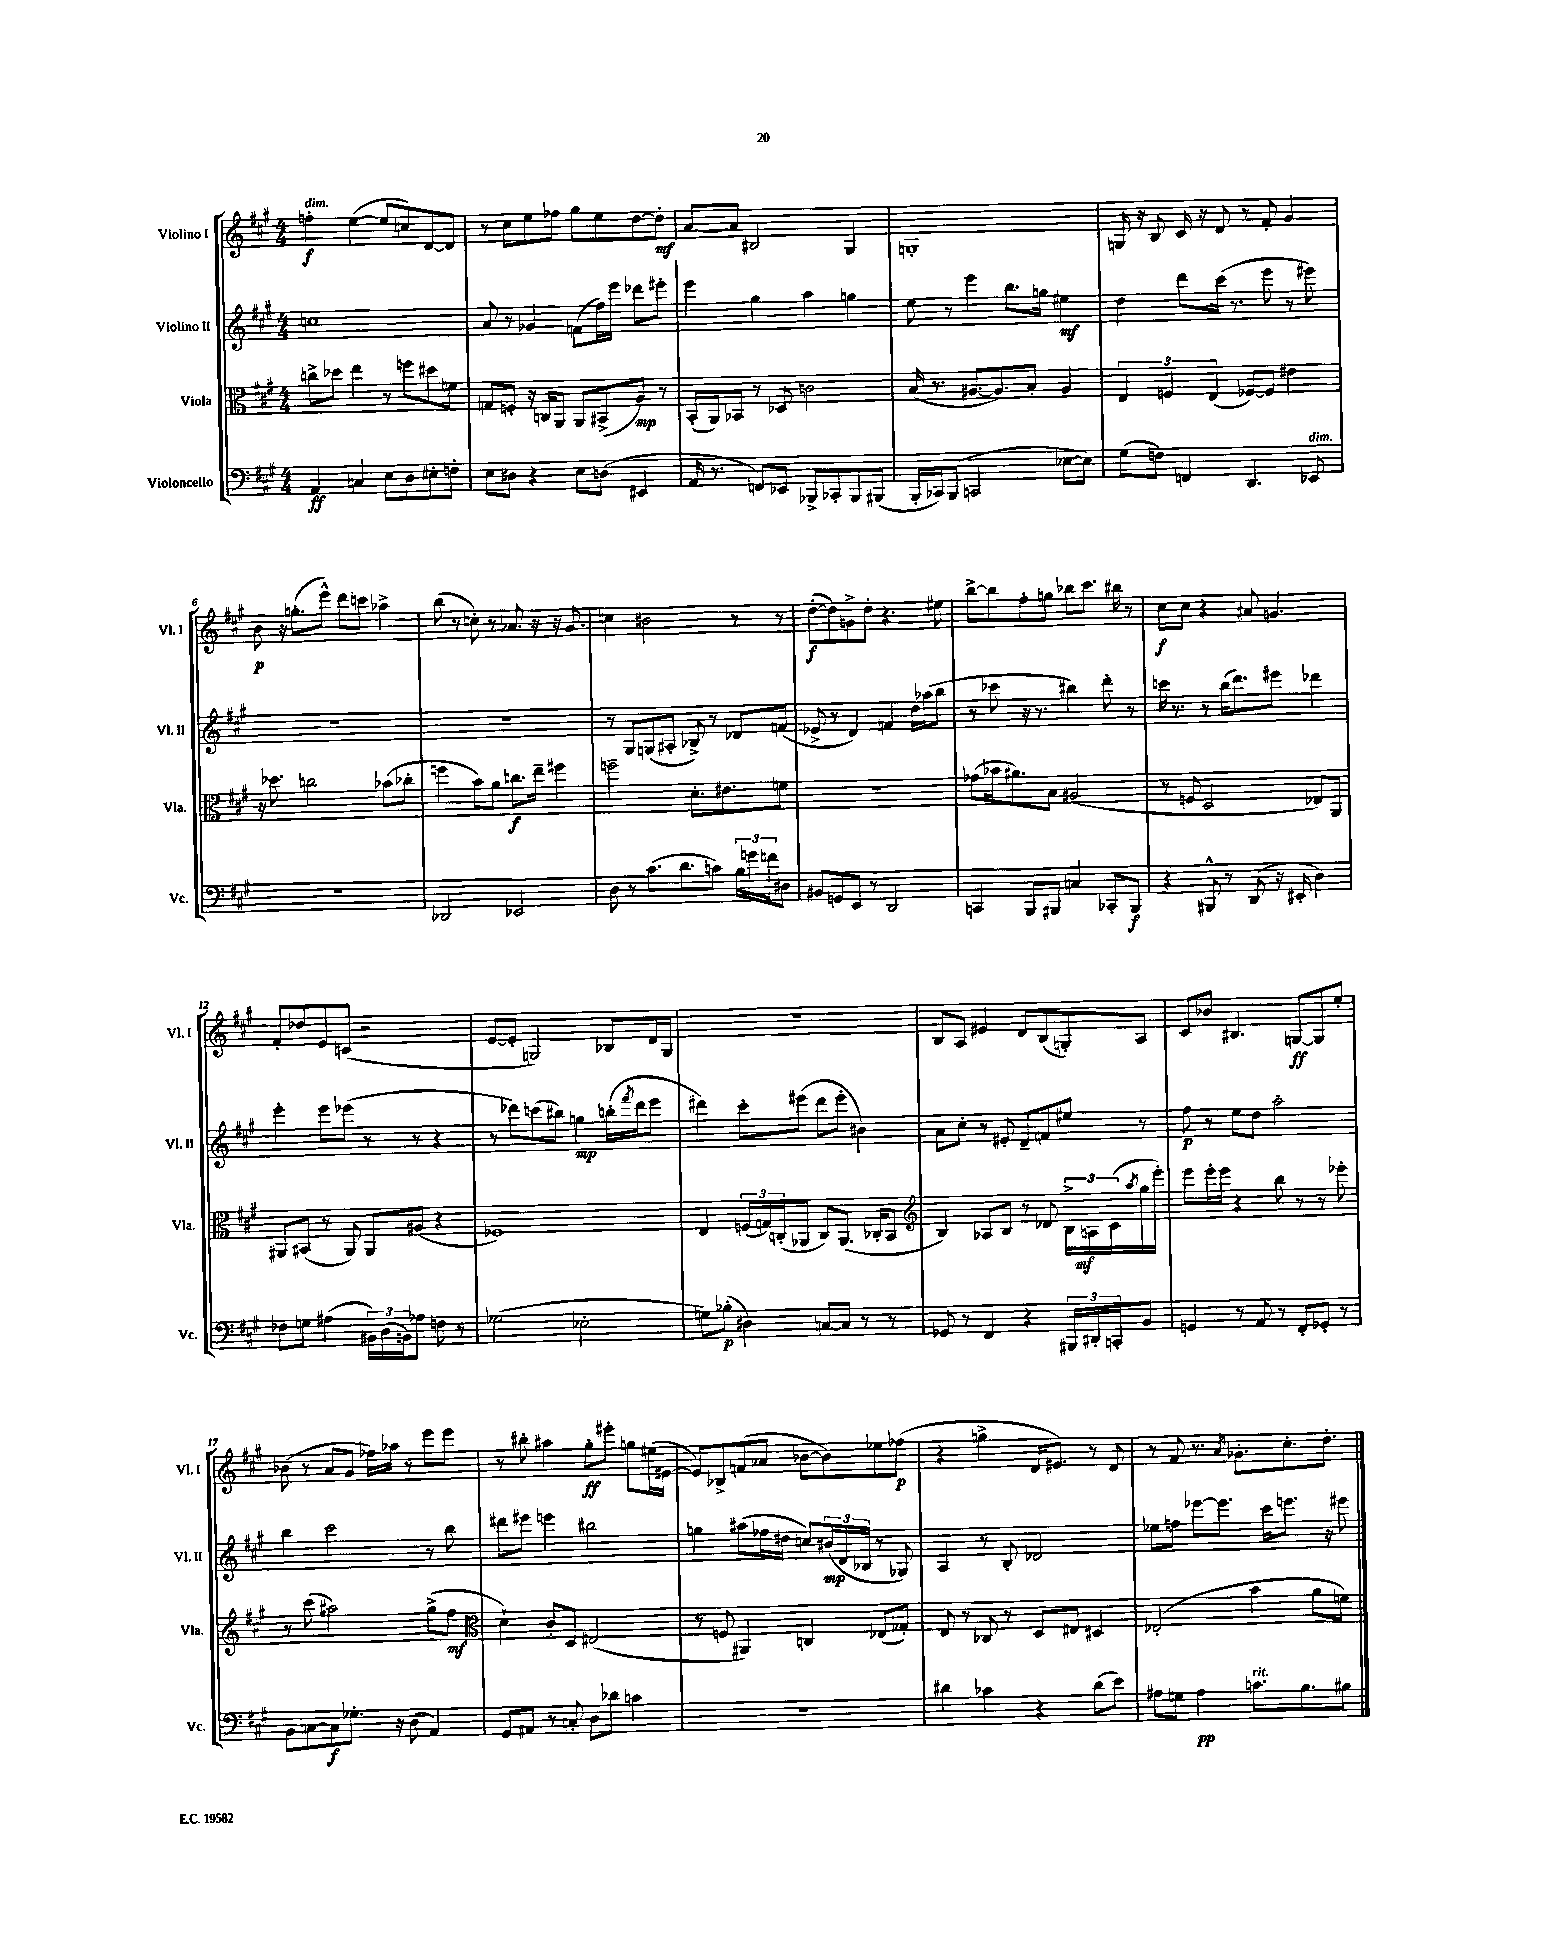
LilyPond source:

<<
\new StaffGroup <<
\new Staff = "s0" \with { instrumentName = "Violino I" shortInstrumentName = "Vl. I" } {
    \clef treble \key a \major \numericTimeSignature \time 4/4
    f''4-.\f^\markup { \italic "dim." } e''4~( e''8 c''8) d'8~ d'8 |
    r8 cis''8 e''8 fes''8 gis''8 e''8 d''8~ d''8-.\mf |
    a'8~ a'8 bis2 gis4 |
    g1-. |
    g16 r16 b8 cis'16 r16 d'8 r8 fis'8-. gis'4 |
    b'8\p r16 g''8.-.( e'''8-^) d'''8 c'''8 aes''4-> |
    b''8( r8 c''8-.) r8 aes'8. r16 r16 gis'8. |
    c''4 bis'2 r8 r8 |
    d''8~-.\f( d''8) g'8-> d''8-. r4. eis''8 |
    b''8~-> b''8 fis''8-. g''8 bes''8 cis'''8. bis''16 r8 |
    cis''8\f cis''8 r4 ais'8 g'4. |
    fis'8-. des''8 e'8 c'8( r2 |
    e'8~ e'8-. g2) bes8 d'16 g16 |
    R1 |
    b8 a8 eis'4 d'8 b8( g8-.) a8 |
    cis'8 bes'8 bis4. g8~\ff g8 e''8-. |
    bes'8( r8 a'8 gis'8 fes''16) aes''16 r8 e'''8 e'''8 |
    r8 bis''8-. ais''4 gis''8-.\ff eis'''8-. g''8 eis''16( eis'16~ |
    eis'8) bes8-> f'8( aes'8 bes'8~ bes'8) ees''8 fes''8\p( |
    r4 g''4-> d'16 eis'8.) r8 d'8 |
    r8 fis'8 r8. \acciaccatura { a'8 } ges'8.-. cis''8.-. d''8.-. \bar "|." |
}
\new Staff = "s1" \with { instrumentName = "Violino II" shortInstrumentName = "Vl. II" } {
    \clef treble \key a \major \numericTimeSignature \time 4/4
    c''1 |
    a'8 r8 ges'4 f'8( fis''16) e'''16 des'''8 eis'''8-. |
    e'''4 gis''4 a''4 g''4 |
    e''8 r8 e'''4 b''8. g''16 eis''4\mf |
    d''4 d'''8 cis'''16( r8. e'''8 r8 eis'''8) |
    R1 |
    R1 |
    r8 gis8 g8( ais8-. bes8->) r8 des'8 f'8( |
    ees'8-> r8 d'4) f'4 d''16 aes''16( b''8 |
    r8 ces'''8 r16 r8. bis''4) d'''8-. r8 |
    c'''16 r8. r8 b''16( d'''8.) eis'''8 des'''4 |
    e'''4-. e'''8 ees'''8( r8 r8 r4 |
    r8 des'''8) c'''8( bis''8) g''4\mp b''16-.( \acciaccatura { fis'''8 } des'''16 e'''8 |
    dis'''4) cis'''8-. eis'''8( dis'''8 eis'''8-. bis'4) |
    a'8 cis''8-. r8 eis'8-. d'8-- f'8 eis''8 r8 |
    fis''8\p r8 e''8 d''8 a''2-. |
    b''4 cis'''2 r8 b''8 |
    dis'''8 eis'''8 e'''4 bis''2 |
    g''4 ais''8( fes''16 dis''16 c''8) \tuplet 3/2 { bis'16\mp( d'16 bes16 } r8 ges8) |
    a4 r8 b8-. des'2 |
    ees''8 f''8 ees'''8~ ees'''8. cis'''16 e'''8. r16 eis'''8 \bar "|." |
}
\new Staff = "s2" \with { instrumentName = "Viola" shortInstrumentName = "Vla." } {
    \clef alto \key a \major \numericTimeSignature \time 4/4
    c''8-> des''8 e''4 r8 f''8 dis''8 f'8 |
    g8 f8-. r16 c16 a,8 a,8 bis,8->( a8\mp) r8 |
    b,16-.( a,16) bes,8 r8 des8 c'2 |
    b16( r8. ais8.~ ais8.) b8-. ais4 |
    \tuplet 3/2 { e4 f4 e4( } fes8~) fes8 eis'4 |
    r16 des''8. c''2 bes'8( ces''8-. |
    f''4 b'8) a'8 c''8.\f e''16-- fis''4 |
    f''2-- d'8.-. eis'8. f'8 |
    R1 |
    ges'8( bes'16 ais'8.) b8 ais2( |
    r8 f8 d2 ees8) a,8 |
    ais,8 bis,8( r8 ais,8) ais,8 ais8( r4 |
    fes1) |
    e4 \tuplet 3/2 { f16( g16) c16-.( } aes,8 c8) aes,8.( ces16-. b,8 |
    \clef treble b4) aes8 b8 r8 des'8 \tuplet 3/2 { b16-> a16\mf cis'16( } \acciaccatura { a''8 } gis''16 e'''16-.) |
    e'''8 e'''16-. e'''16 r4 b''8 r8 r8 ees'''8-. |
    r8 cis'''8( ais''2) gis''8->( fis''8\mf |
    \clef alto d'4-!) cis'8-. d8 eis2( |
    r8 f8 ais,4) c4 ees8( ges8-.) |
    e8 r8 ces8 r8 d8 eis8 dis4 |
    ees2-.( b'4 a'8 f'8) \bar "|." |
}
\new Staff = "s3" \with { instrumentName = "Violoncello" shortInstrumentName = "Vc." } {
    \clef bass \key a \major \numericTimeSignature \time 4/4
    a,4\ff c4 e8 d8 eis8-. f8-. |
    e8 dis8 r4 e8 d8( eis,4 |
    a,16 r8. f,8) ees,8 bes,,8-> ces,8-. bes,,8 bis,,8( |
    b,,16-. ces,16) b,,8( c,2 ees8~ ees8) |
    gis8( f8) f,4 d,4. ees,8^\markup { \italic "dim." } |
    R1 |
    des,2 ees,2 |
    d8 r8 cis'8.( d'8. c'8) \tuplet 3/2 { b16 g'16 f'16 } dis8 |
    bis,8 g,8 e,8 r8 d,2 |
    c,4 b,,8 bis,,8 c4 ces,8-. bis,,8\f |
    r4 bis,,8-^ r8 d,8( r16 eis,16-. d4) |
    fes8 g8 ais4( \tuplet 3/2 { bis,16) d16( b,16) } aes8 f8 r8 |
    ges2( ees2-. |
    g8) bes8-.\p( dis4) c8~ c8 r8 r8 |
    ges,8 r8 fis,4 r4 \tuplet 3/2 { bis,,16 dis,16-. c,16-. } b,8 |
    g,4 r8 a,8 r8 fis,8-. ges,8-. r8 |
    b,8 c8~ c8\f ges8.-. r16 d8( a,4) |
    gis,8 ais,8 r8 c8-. d8 des'8 c'4 |
    R1 |
    dis'4 ces'4 r4 dis'8( e'8) |
    ais8 g8 ais4\pp c'8.^\markup { \italic "rit." } b8. bis8 \bar "|." |
}
>>
>>
